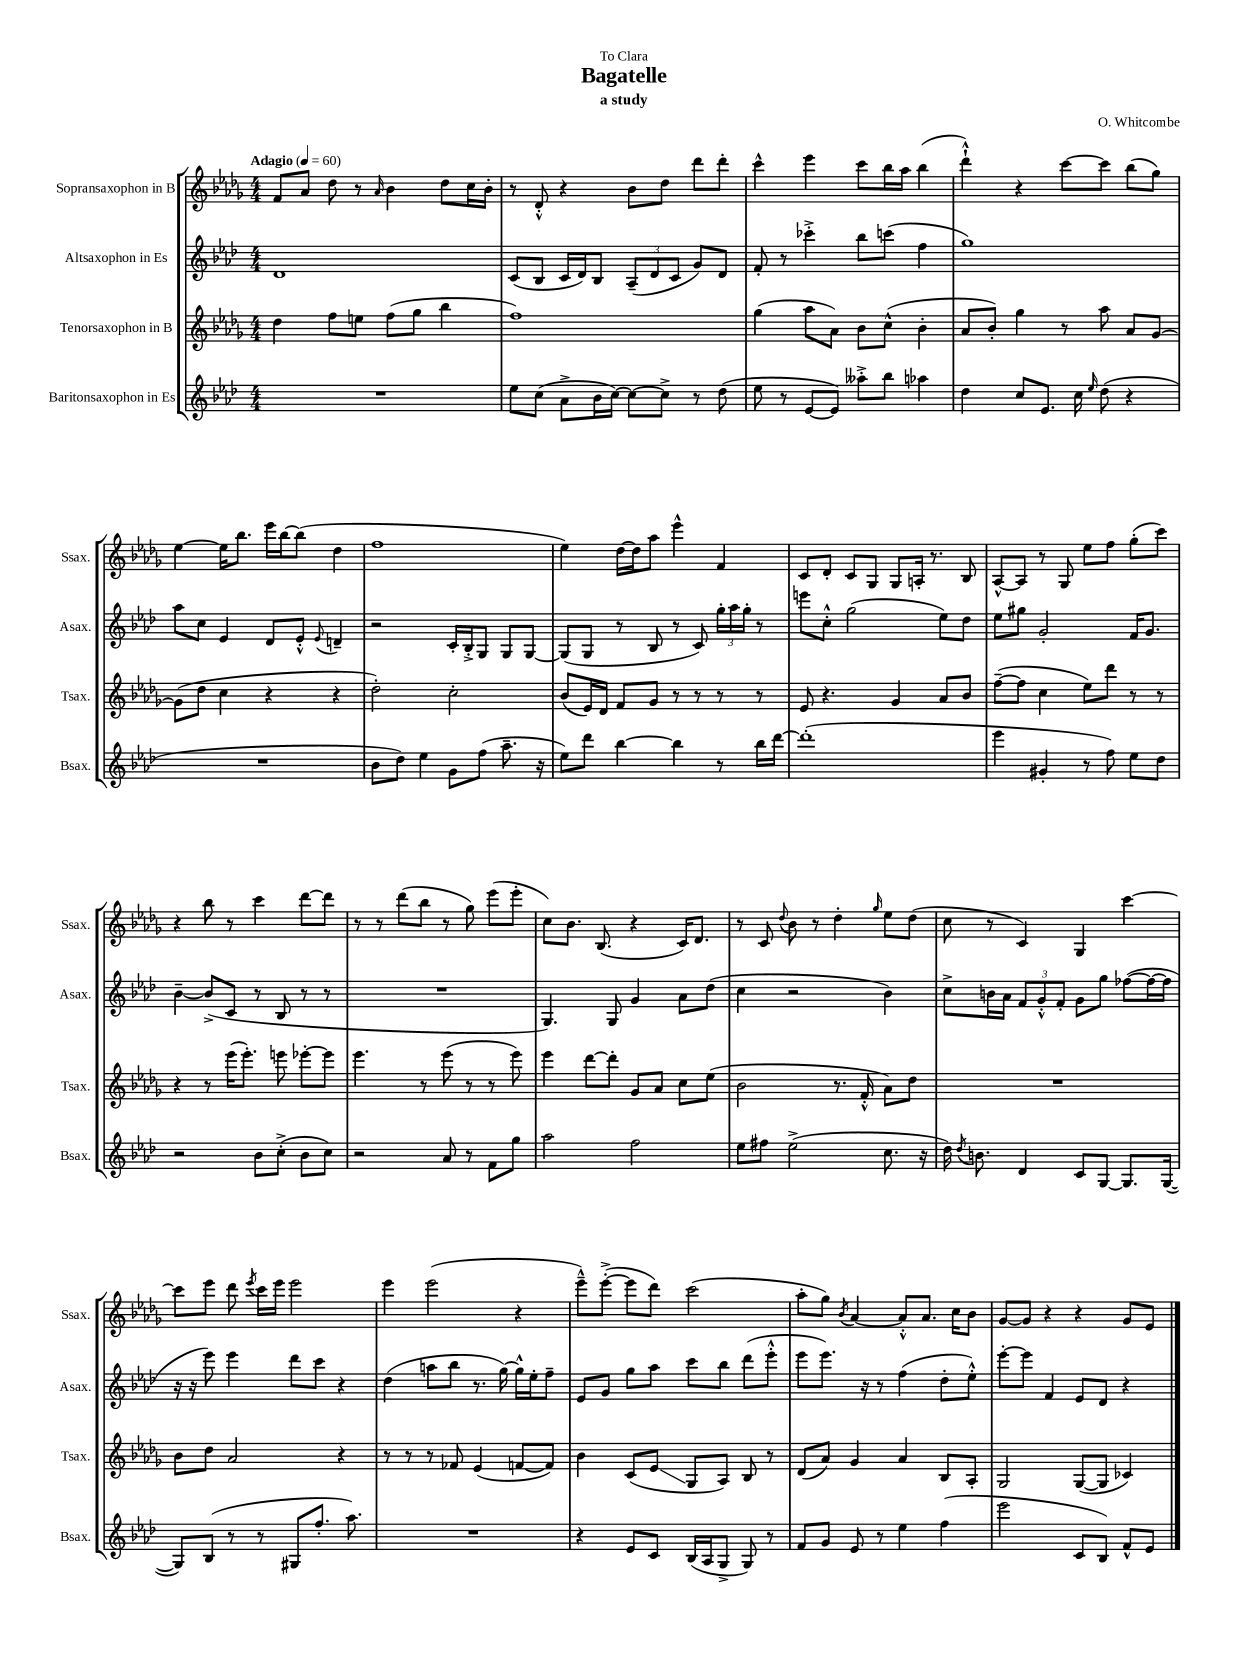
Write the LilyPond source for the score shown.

\header { title = "Bagatelle" composer = "O. Whitcombe" subtitle = "a study" dedication = "To Clara" }
<<
\new StaffGroup <<
\new Staff = "s0" \with { instrumentName = "Sopransaxophon in B" shortInstrumentName = "Ssax." } {
    \clef treble \key des \major \numericTimeSignature \time 4/4 \tempo "Adagio" 4 = 60
    \autoBeamOff f'8[ aes'8] des''8 r8 \grace { aes'16 } bes'4 des''8[ c''16 bes'16]-. |
    r8 des'8-.-^ r4 bes'8[ des''8] des'''8[ des'''8]-. |
    c'''4-^ ees'''4 c'''8[ bes''16 aes''16] bes''4( |
    des'''4-!-^) r4 c'''8[~ c'''8] bes''8[( ges''8]) |
    ees''4~ ees''16[ bes''8.] ees'''16[ bes''16~ bes''8]( des''4 |
    f''1 |
    ees''4) des''16[~ des''16 aes''8] ees'''4-^ f'4 |
    c'8[ des'8]-. c'8[ ges8] ges8[ a16]-. r8. bes8 |
    aes8[~-^ aes8] r8 ges8 ees''8[ f''8] ges''8[-.( c'''8]) |
    r4 bes''8 r8 c'''4 des'''8[~ des'''8] |
    r8 r8 des'''8[( bes''8] r8 ges''8) ees'''8[( ees'''8]-. |
    c''8[) bes'8.] bes8.( r4 c'16[) des'8.] |
    r8 c'8 \appoggiatura { des''8 } bes'8 r8 des''4-. \grace { ges''16 } ees''8[ des''8]( |
    c''8 r8 c'4) ges4 c'''4~ |
    c'''8[ ees'''8] des'''8 \acciaccatura { ees'''8 } c'''16[ ees'''16] ees'''2 |
    ees'''4 ees'''2( r4 |
    ees'''8[---^) ees'''8]~-.->( ees'''8[ des'''8]) c'''2( |
    aes''8[-. ges''8]) \acciaccatura { bes'8 } aes'4~ aes'8[-.-^ aes'8.] c''16[ bes'8] |
    ges'8[~ ges'8] r4 r4 ges'8[ ees'8] \bar "|." |
}
\new Staff = "s1" \with { instrumentName = "Altsaxophon in Es" shortInstrumentName = "Asax." } {
    \clef treble \key aes \major \numericTimeSignature \time 4/4
    \autoBeamOff des'1 |
    c'8[( bes8] c'16[ des'16) bes8] \tuplet 3/2 { aes8[--( des'8 c'8] } g'8[) des'8] |
    f'8-. r8 ces'''4-.-> bes''8[ c'''8]( f''4 |
    g''1) |
    aes''8[ c''8] ees'4 des'8[ ees'8]-.-^ \appoggiatura { ees'8 } d'4-- |
    r2 c'16[-. bes16-.-> g8] g8[ g8]~ |
    g8[( g8] r8 bes8 r8 c'8) \tuplet 3/2 { g''16[-. aes''16 g''16]-. } r8 |
    e'''8[ c''8]-.-^ g''2( ees''8[) des''8] |
    ees''8[ gis''8] g'2-. f'16[ g'8.] |
    bes'4~-- bes'8[->( c'8] r8 bes8 r8 r8 |
    R1 |
    g4.) g8 g'4 aes'8[ des''8]( |
    c''4 r2 bes'4) |
    c''8[-> b'16 aes'16] \tuplet 3/2 { f'8[ g'8-.-^ f'8]-. } g'8[ g''8] fes''8[~( fes''16~ fes''16] |
    r16 r16 ees'''8) ees'''4 des'''8[ c'''8] r4 |
    des''4( a''8[ bes''8] r8. g''16~) g''16[-^ ees''16-. f''8]-- |
    ees'8[ g'8] g''8[ aes''8] c'''8[ bes''8] des'''8[( ees'''8]-.-^ |
    ees'''8[ ees'''8.]) r16 r8 f''4( des''8[-. ees''8]-.-^) |
    ees'''8[~-. ees'''8] f'4 ees'8[ des'8] r4 \bar "|." |
}
\new Staff = "s2" \with { instrumentName = "Tenorsaxophon in B" shortInstrumentName = "Tsax." } {
    \clef treble \key des \major \numericTimeSignature \time 4/4
    \autoBeamOff des''4 f''8[ e''8] f''8[( ges''8] bes''4 |
    f''1) |
    ges''4( aes''8[ aes'8]) bes'8[ c''8]-^( bes'4-. |
    aes'8[ bes'8]-.) ges''4 r8 aes''8 aes'8[ ges'8]~ |
    ges'8[( des''8] c''4 r4 r4 |
    des''2-.) c''2-. |
    bes'8[( ees'16) des'16] f'8[ ges'8] r8 r8 r8 r8 |
    ees'8 r4. ges'4 aes'8[ bes'8] |
    f''8[~--( f''8] c''4 ees''8[) des'''8] r8 r8 |
    r4 r8 ees'''16[( ees'''8.]-.) e'''8 ees'''8[~-. ees'''8] |
    ees'''4. r8 ees'''8( r8 r8 ees'''8) |
    ees'''4 des'''8[~ des'''8]-. ges'8[ aes'8] c''8[ ees''8]( |
    bes'2 r8. f'16-.-^ aes'8[) des''8] |
    R1 |
    bes'8[ des''8] aes'2 r4 |
    r8 r8 r8 fes'8 ees'4( f'8[~ f'8]) |
    bes'4 c'8[( ees'8]\glissando ges8[ aes8]) bes8 r8 |
    des'8[( aes'8]) ges'4 aes'4 bes8[ aes8]-. |
    ges2 ges8[~( ges8] ces'4) \bar "|." |
}
\new Staff = "s3" \with { instrumentName = "Baritonsaxophon in Es" shortInstrumentName = "Bsax." } {
    \clef treble \key aes \major \numericTimeSignature \time 4/4
    \autoBeamOff R1 |
    ees''8[ c''8]( aes'8[-> bes'16 c''16]~) c''8[~ c''8]-> r8 des''8( |
    ees''8 r8 ees'8[~ ees'8]) aeses''8[-.-> bes''8] aes''4 |
    des''4 c''8[ ees'8.] c''16 \grace { ees''16 } des''8( r4 |
    R1 |
    bes'8[ des''8]) ees''4 g'8[ f''8]( aes''8.-- r16 |
    ees''8[) des'''8] bes''4~ bes''4 r8 bes''16[ des'''16]~ |
    des'''1-.( |
    ees'''4 gis'4-. r8 f''8) ees''8[ des''8] |
    r2 bes'8[ c''8]-.->( bes'8[ c''8]) |
    r2 aes'8 r8 f'8[ g''8] |
    aes''2 f''2 |
    ees''8[ fis''8] ees''2->( c''8. r16 |
    des''16) \acciaccatura { des''8 } b'8. des'4 c'8[ g8]~ g8.[ g16]~( |
    g8[) bes8]( r8 r8 gis8[ f''8.]-. aes''8.) |
    R1 |
    r4 ees'8[ c'8] bes16[( aes16 g8]-> g8) r8 |
    f'8[ g'8] ees'8 r8 ees''4 f''4( |
    ees'''2 c'8[ bes8]) f'8[-^ ees'8] \bar "|." |
}
>>
>>
\layout { \context { \Score \remove "Bar_number_engraver" } }
